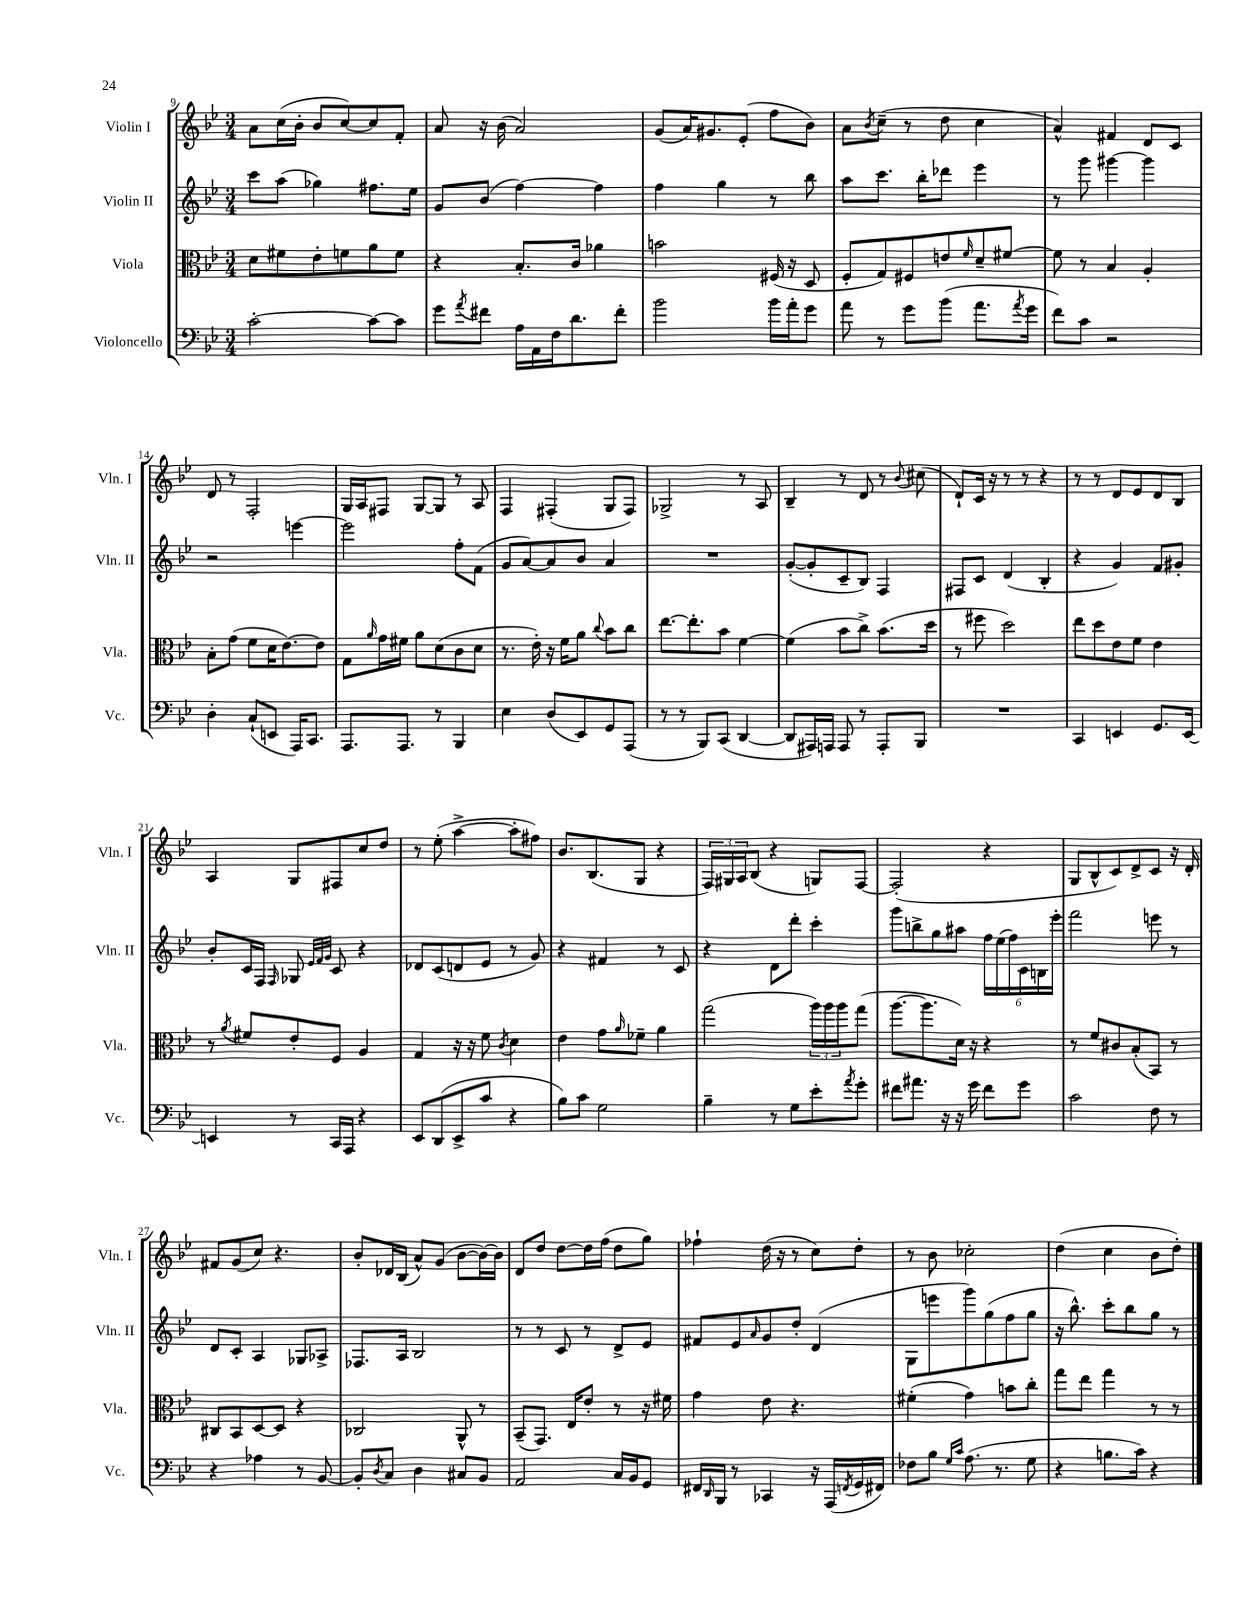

**kern	**kern	**kern	**kern
*staff4	*staff3	*staff2	*staff1
*clefF4	*clefC3	*clefG2	*clefG2
*k[b-e-]	*k[b-e-]	*k[b-e-]	*k[b-e-]
*M3/4	*M3/4	*M3/4	*M3/4
[2c'	8d	8ccc	8a
.	8f#	(8aa	(16cc
.	.	.	16b-'
.	8e-'	4gg-)	8b-
.	8f	.	[8cc)
8c_	8a	8.ff#	8cc]
8c]	8f	.	8f'
.	.	16ee-	.
=	=	=	=
8g	4r	8g	8a
8qa	.	.	.
8f#	.	(8b-	16r
.	.	.	(16b-
16A	8.B-'	[4ff)	2a)
16AA	.	.	.
16F	.	.	.
8.d	16c	.	.
.	4a-	4ff]	.
8f#'	.	.	.
=	=	=	=
2b-	2b	4ff	(8g
.	.	.	16a)
.	.	.	8.g#
.	.	4gg	.
.	.	.	(8e-'
16b-	(16F#	8r	8ff
16a'	16r	.	.
8g	8D	8bb-	8b-)
=	=	=	=
8a	8F'	8aa	8a
.	.	.	8qb-
8r	8G)	8.ccc	(8cc~
8g	8F#	.	8r
.	.	16bb-'	.
(8b-	8e	8ddd-	8dd
.	16qqf	.	.
8.a	8d~	4eee-	4cc
.	[8f#	.	.
8qa	.	.	.
16g	.	.	.
=	=	=	=
8f)	8f#]	8r	4a^^)
8c	8r	8ggg	.
2r	4B-	[4ggg#	4f#
.	4A'	4ggg#]	8d
.	.	.	8c
=	=	=	=
4D'	8B-'	2r	8d
.	(8g	.	8r
(8C`	8f	.	2F'
8EE	16d	.	.
.	[8.e-)	.	.
16AAA)	.	[4eee	.
8.CC	.	.	.
.	8e-]	.	.
=	=	=	=
8.AAA	8G	2eee]	16G
.	.	.	16A
.	16qqa	.	.
.	16g	.	8F#
8.AAA	16f#	.	.
.	8a	.	[8G
8r	(8d	.	8G]
4BBB-	8c	8ff'	8r
.	8d	(8f	8A
=	=	=	=
4E-	8.r	8g	4F
.	.	[8a)	.
.	16e-')	.	.
(8D	16r	8a]	(4F#'
.	16f	.	.
8EE-)	8a	8b-	.
.	8qqcc	.	.
8GG	8b-	4a	8G
(8AAA	8cc	.	8F#)
=	=	=	=
8r	[8.ee-	2.r	2G-^
8r	.	.	.
.	8.ee-']	.	.
8BBB-)	.	.	.
(8CC	8b-	.	.
[4DD	[4f	.	8r
.	.	.	8A
=	=	=	=
8DD]	(4f]	([8g'	4B-~
16AAA#)	.	8g']	.
16AAA	.	.	.
8AAA	8b-	8c~	8r
8r	8cc^)	8B-)	8d
8AAA'	(8.b-	4F	8r
.	.	.	8qqb-
8BBB-	.	.	(8cc#
.	16dd	.	.
=	=	=	=
2.r	8r	8F#	8d`)
.	8ff#	8c	16c
.	.	.	16r
.	2dd)	(4d	8r
.	.	.	8r
.	.	4B-'	4r
=	=	=	=
4CC	8ee-	4r	8r
.	8dd	.	8r
4EE	8e-	4g)	8d
.	8f	.	8e-
8.GG	4e-	8f	8d
.	.	8g#'	8B-
[16EE	.	.	.
=	=	=	=
4EE]	8r	8b-'	4A
.	8qa	.	.
.	8f#	16c	.
.	.	16F	.
.	.	16qqF	.
8r	8e-'	8G-	8G
.	.	32qqe-	.
.	.	32qqf	.
.	.	32qqg	.
16CC	8F	8c	8F#
16AAA	.	.	.
4r	4A	4r	8cc
.	.	.	8dd
=	=	=	=
8EE-	4G	8d-	8r
(8DD	.	(8c	(8ee-'
8EE-^	16r	8d	[4aa^
.	16r	.	.
8c	8f	8e-	.
.	8qc	.	.
4r	4d	8r	8aa']
.	.	8g)	8ff#)
=	=	=	=
8B-)	4e-	4r	8.b-
8c	.	.	.
.	.	.	(8.B-
2G	8g	4f#	.
.	16qqa	.	.
.	8f-~	.	8G
.	4a	8r	4r
.	.	8c	.
=	=	=	=
4B-~	(2gg	4r	24F)
.	.	.	24G#
.	.	.	24A
.	.	.	(8B-
8r	.	8d	4r
8G	.	8ddd'	.
8e-'	24aa)	4ccc'	8G)
.	24aa	.	.
.	24aa	.	.
8qa	.	.	.
8g'	(8gg	.	[8F
=	=	=	=
8f#	[8.aa	8ggg	(2F']
8.a#	.	8bb^	.
.	8.aa]	.	.
.	.	8gg	.
16r	.	.	.
16r	16d)	8aa#	.
16g	16r	.	.
8f#	4r	24ff	4r
.	.	(24ee-	.
.	.	24ff)	.
8g	.	24c	.
.	.	24B	.
.	.	24eee-'	.
=	=	=	=
2c	8r	2fff	8G
.	8f	.	8B-^^
.	8c#	.	8c)
.	(8B-'	.	8d^
8F	8BB-)	8eee	8c
8r	8r	8r	16r
.	.	.	16d'
=	=	=	=
4r	8C#	8d	8f#
.	8BB-	8c'	(8g
4A-	[8D	4A	8cc)
.	8D]	.	4.r
8r	4r	8G-	.
[8BB-	.	8A-^	.
=	=	=	=
8BB-']	2C-	8.F-	8b-'
8qD	.	.	.
8C	.	.	16d-
.	.	16A	(16B-
4D	.	2B-	8a^^)
.	.	.	(8g
8C#	8AA^^	.	[8b-
8BB-	8r	.	16b-_)
.	.	.	16b-]
=	=	=	=
2AA	(8BB-~	8r	8d
.	8.GG)	8r	8dd
.	.	8c	[8dd
.	16E-	.	.
.	8e-'	8r	16dd]
.	.	.	(16ff
16C	8r	8d^	8dd
16BB-	.	.	.
8GG	16r	8e-	8gg)
.	16f#	.	.
=	=	=	=
16FF#	4g	8f#	4ff-`
16qqDD	.	.	.
16BBB-	.	.	.
8r	.	8e-	.
.	.	16qqa	.
4CC-	8e-	8g	(16dd
.	.	.	16r
.	4.r	8dd'	8r
16r	.	(4d	8cc)
(16AAA	.	.	.
8qFF	.	.	.
16GG	.	.	8dd'
16FF#)	.	.	.
=	=	=	=
8F-	(4f#'	8G	8r
8B-	.	8eee	8b-
16qqG	.	.	.
16qqc	.	.	.
(8.A	4g)	8ggg)	2cc-'
.	.	(8gg	.
8.r	.	.	.
.	8b	8ff	.
8G	8cc'	8gg	.
=	=	=	=
4r	8gg	16r	(4dd
.	.	8.bb-^^)	.
.	8ee-	.	.
8.B	4gg	8ccc'	4cc
.	.	8bb-	.
16c)	.	.	.
4r	8r	8gg	8b-
.	8r	8r	8dd')
==	==	==	==
*-	*-	*-	*-
